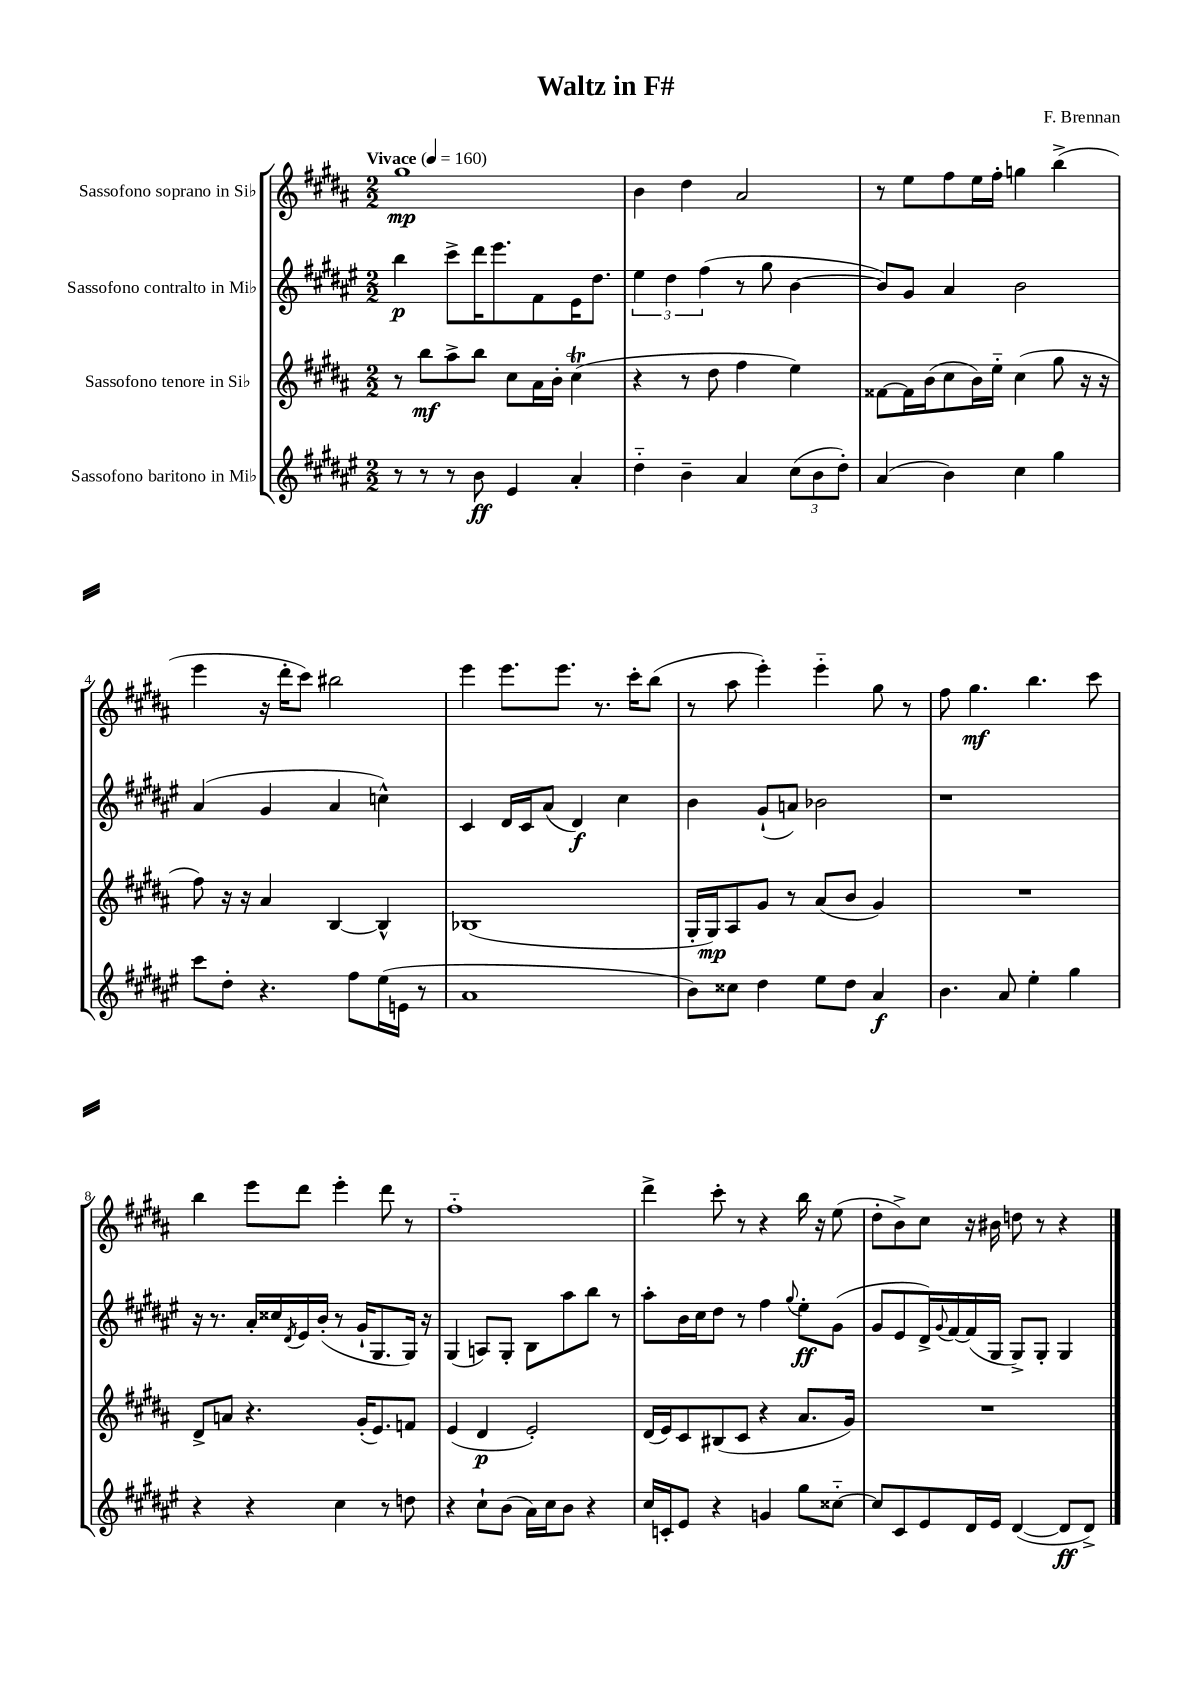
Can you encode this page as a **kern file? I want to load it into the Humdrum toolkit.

**kern	**kern	**kern	**kern
*staff4	*staff3	*staff2	*staff1
*clefG2	*clefG2	*clefG2	*clefG2
*k[f#c#g#d#a#e#]	*k[f#c#g#d#a#]	*k[f#c#g#d#a#e#]	*k[f#c#g#d#a#]
*M2/2	*M2/2	*M2/2	*M2/2
*MM160	*MM160	*MM160	*MM160
8r	8r	4bb	1gg#
8r	8bb	.	.
8r	8aa#^	8ccc#^	.
8b	8bb	16ddd#	.
.	.	8.eee#	.
4e#	8cc#	.	.
.	16a#	8f#	.
.	16b'	.	.
4a#'	(4cc#	16e#	.
.	.	8.dd#	.
=	=	=	=
4dd#'~	4r	6ee#	4b
.	.	6dd#	.
4b~	8r	.	4dd#
.	.	(6ff#	.
.	8dd#	.	.
4a#	4ff#	8r	2a#
.	.	8gg#	.
(12cc#	4ee)	[4b	.
12b	.	.	.
12dd#')	.	.	.
=	=	=	=
(4a#	[8f##	8b])	8r
.	16f##]	8g#	8ee
.	(16b	.	.
4b)	8cc#	4a#	8ff#
.	16b)	.	16ee
.	16ee'~	.	16ff#'
4cc#	(4cc#	2b	4gg
4gg#	8gg#	.	(4bb^
.	16r	.	.
.	16r	.	.
=	=	=	=
8ccc#	8ff#)	(4a#	4eee
8dd#'	16r	.	.
.	16r	.	.
4.r	4a#	4g#	16r
.	.	.	16ddd#'
.	.	.	8ccc#)
.	[4B	4a#	2bb#
8ff#	.	.	.
(16ee#	4B^^]	4cc^^)	.
16e	.	.	.
8r	.	.	.
=	=	=	=
1a#	(1B-	4c#	4eee
.	.	16d#	8.eee
.	.	16c#	.
.	.	(8a#	.
.	.	.	8.eee
.	.	4d#)	.
.	.	.	8.r
.	.	4cc#	.
.	.	.	16ccc#'
.	.	.	(8bb
=	=	=	=
8b)	16G#'	4b	8r
.	16G#)	.	.
8cc##	8A#	.	8aa#
4dd#	8g#	(8g#`	4eee')
.	8r	8a)	.
8ee#	(8a#	2b-	4eee'~
8dd#	8b	.	.
4a#	4g#)	.	8gg#
.	.	.	8r
=	=	=	=
4.b	1r	1r	8ff#
.	.	.	4.gg#
8a#	.	.	.
4ee#'	.	.	4.bb
4gg#	.	.	.
.	.	.	8ccc#
=	=	=	=
4r	8d#^	16r	4bb
.	.	8.r	.
.	8a	.	.
4r	4.r	16a#'	8eee
.	.	16cc##	.
.	.	8qd#	.
.	.	16e#	8ddd#
.	.	(16b'	.
4cc#	.	8r	4eee'
.	(16g#'	16g#`	.
.	8.e)	8.G#	.
8r	.	.	8ddd#
8dd	8f	16G#)	8r
.	.	16r	.
=	=	=	=
4r	(4e	(4G#	1ff#'~
8cc#`	4d#	8A)	.
(8b	.	8G#'	.
16a#)	2e')	8B	.
16cc#	.	.	.
8b	.	8aa#	.
4r	.	8bb	.
.	.	8r	.
=	=	=	=
16cc#	(16d#	8aa#'	4ddd#^
16c'	16e)	.	.
8e#	8c#	16b	.
.	.	16cc#	.
4r	(8B#	8dd#	8ccc#'
.	8c#	8r	8r
4g	4r	4ff#	4r
.	.	8qqgg#	.
8gg#	8.a#	8ee#'	16bb
.	.	.	16r
[8cc##'~	.	(8g#	(8ee
.	16g#)	.	.
=	=	=	=
8cc##]	1r	8g#	8dd#'
8c#	.	8e#	8b^)
8e#	.	16d#^)	8cc#
.	.	8qqg#	.
.	.	[16f#	.
16d#	.	(16f#]	16r
16e#	.	16G#	16b#
([4d#	.	8G#^)	8dd
.	.	8G#'	8r
8d#]	.	4G#	4r
8d#^)	.	.	.
==	==	==	==
*-	*-	*-	*-
